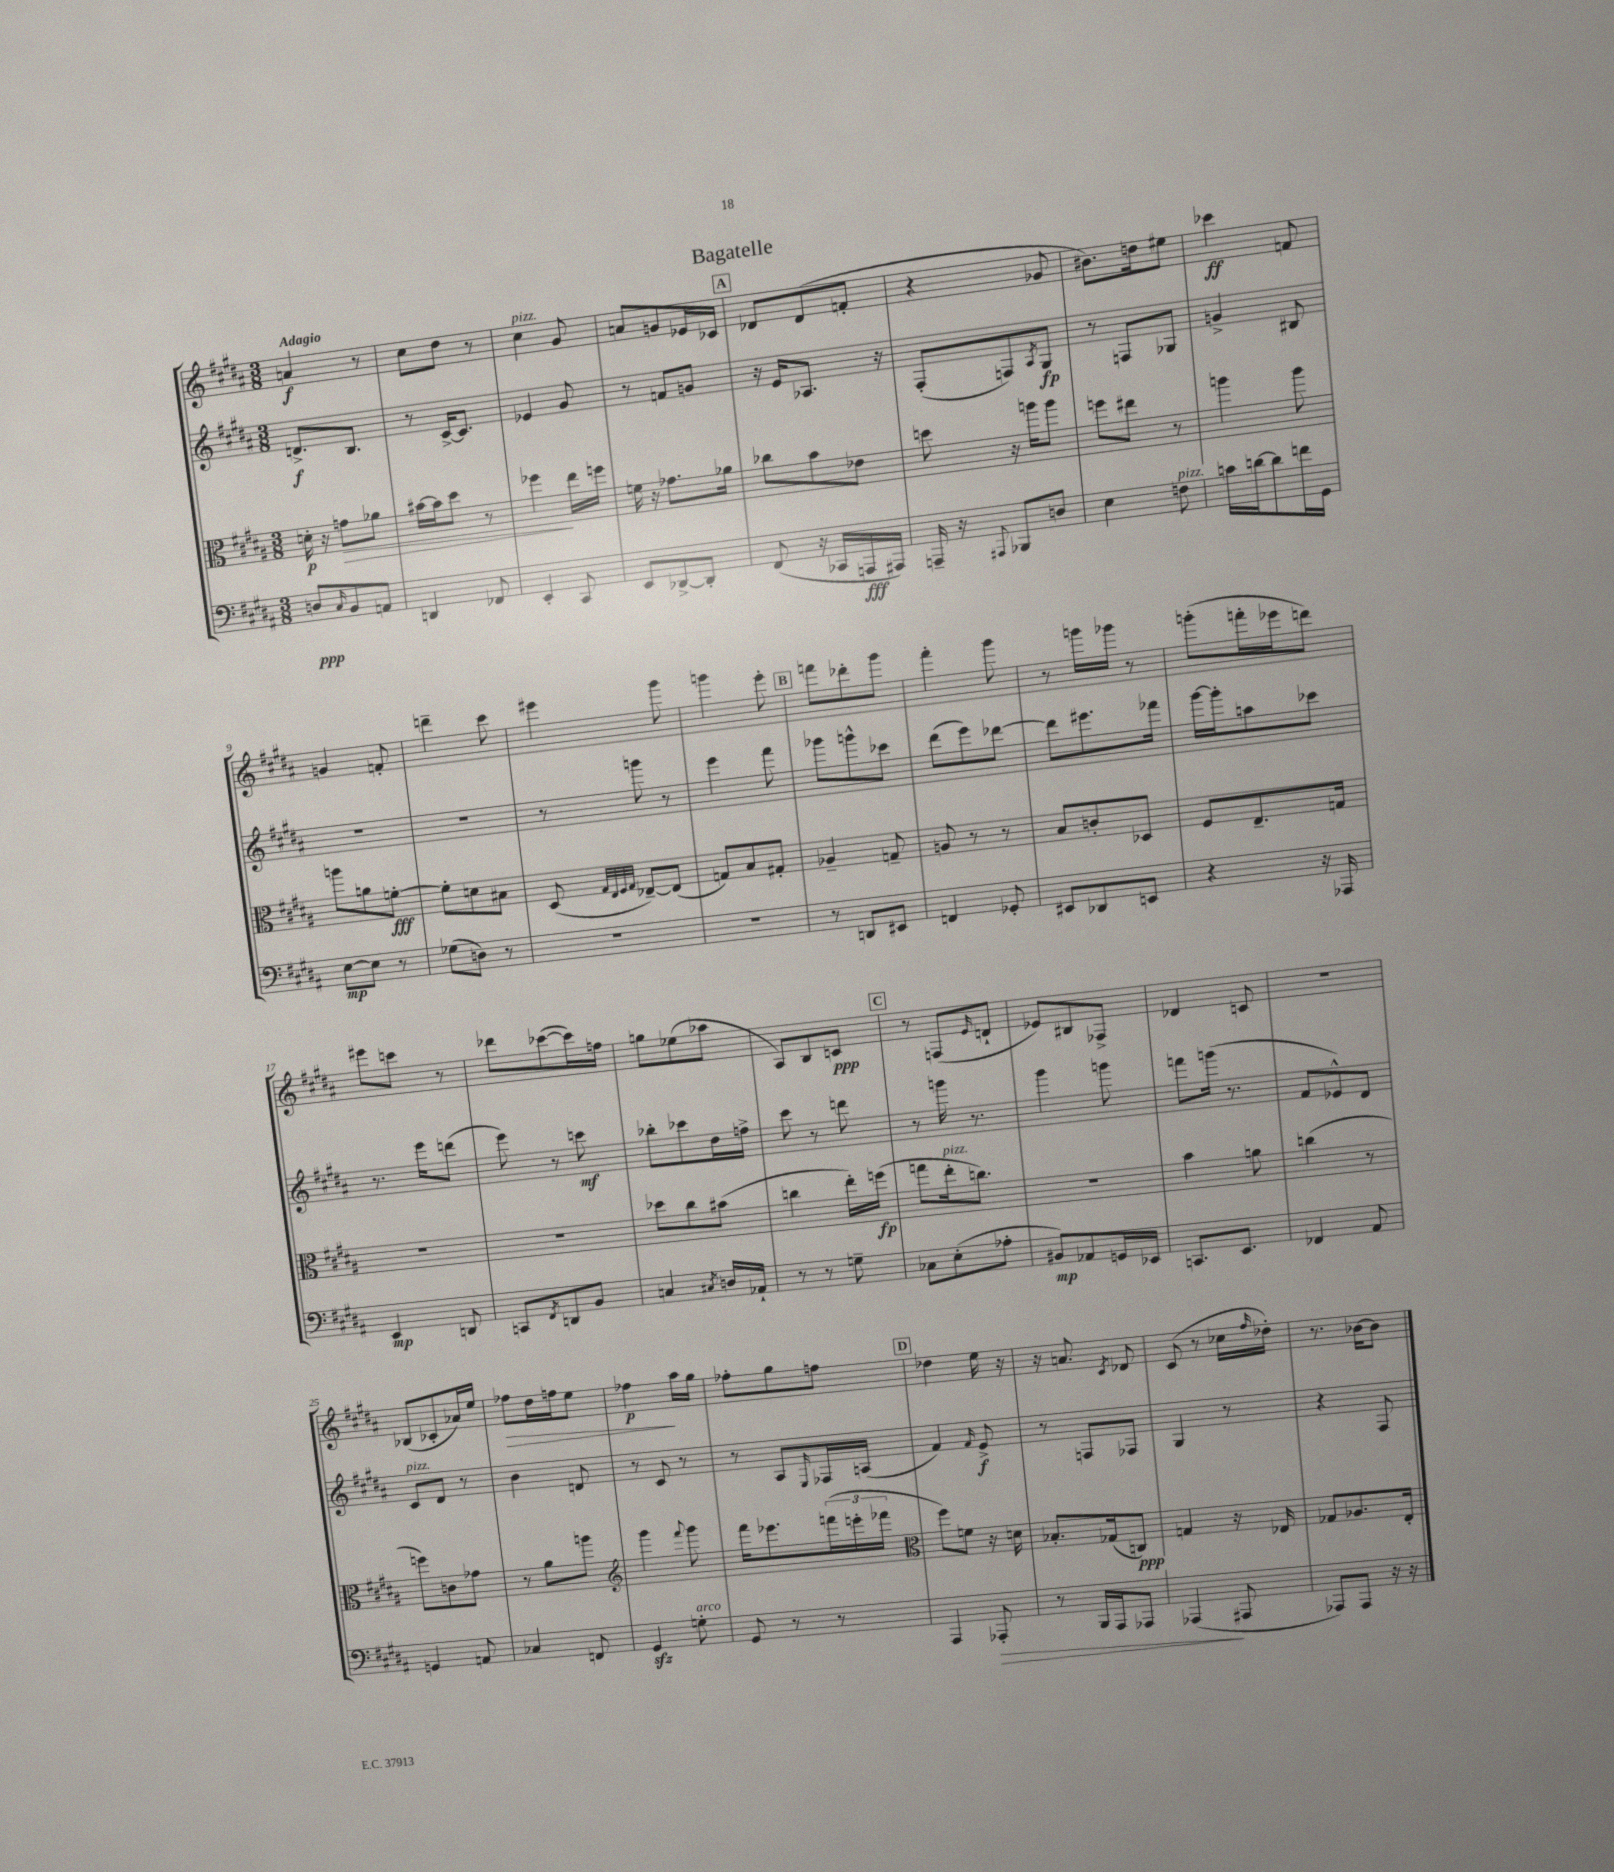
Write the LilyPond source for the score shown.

\header { title = "Bagatelle" }
<<
\new StaffGroup <<
\new Staff = "s0" {
    \clef treble \key b \major \numericTimeSignature \time 3/8 \tempo "Adagio"
    a'4\f r8 |
    cis''8 dis''8 r8 |
    cis''4^\markup { \italic "pizz." } gis'8 |
    a'8 g'8 ees'16 ces'16 |
    \mark \markup { \box "A" } des'8 des'8( f'8-. |
    r4 ges'8 |
    bis'8.) d''16 eis''8 |
    ces'''4\ff f'8 |
    g'4 f'8-. |
    d'''4-- cis'''8 |
    eis'''4 gis'''8 |
    g'''4 e'''8-. |
    \mark \markup { \box "B" } f'''8 des'''8-. gis'''8 |
    fis'''4-. gis'''8 |
    r8 g'''16 ges'''16 r8 |
    g'''8-.( f'''16-. ees'''16 d'''8) |
    eis'''8 c'''8 r8 |
    des'''8 ces'''8~( ces'''16) f''16 |
    g''8 ees''8( aes''8 |
    ais8) b8 c'8\ppp |
    \mark \markup { \box "C" } r8 f8( \grace { e'16 } d'8-! |
    ees'8) bis8 fes8-> |
    des'4 c'8 |
    R4. |
    bes8( ces'8-. aes'16) e''16 |
    fes''8\> dis''16 f''16 e''8 |
    fes''4\p\! ais''16 gis''16 |
    fes''8-. gis''8 f''8 |
    \mark \markup { \box "D" } des''4 e''16 r16 |
    r16 a'8. \acciaccatura { cis'8 } des'8 |
    cis'8( r8 ces''16 \grace { fis''16 } des''16-.) |
    r8. bes'16~ bes'8 \bar "|." |
}
\new Staff = "s1" {
    \clef treble \key b \major \numericTimeSignature \time 3/8
    d'8.->\f b8. |
    r8 cis'16~-> cis'8. |
    ees'4 gis'8 |
    r8 f'8 g'8 |
    \mark \markup { \box "A" } r16 e'16 aes8. r16 |
    fis8-.( f8) \acciaccatura { ais8 } gis8\fp |
    r8 f8 ges8 |
    g'4-> bis8 |
    R4. |
    R4. |
    r8 g'''8 r8 |
    e'''4 fis'''8 |
    \mark \markup { \box "B" } ges'''8 g'''8-^ ces'''8 |
    dis'''8( e'''8) des'''8~ |
    des'''8 eis'''8. fes'''16 |
    gis'''16~ gis'''16-. a''8 ces'''8 |
    r8. e'''16 d'''8( |
    e'''8) r8 c'''8\mf |
    bes''8-. ces'''8 dis''16 f''16-> |
    cis'''8 r8 d'''8 |
    \mark \markup { \box "C" } r8 g'''16 r8. |
    gis'''4 g'''8 |
    f'''8 g'''16( r8. |
    fis'8 ees'8-^) dis'8 |
    cis'8^\markup { \italic "pizz." } dis'8 r8 |
    b'4 d'8 |
    r8 cis'8 r8 |
    r8 ais8 \grace { e16 } fes16 a16( |
    \mark \markup { \box "D" } fis'4) \grace { fis'16 } e'8->\f |
    r8 f8 fes8 |
    gis4 r8 |
    r4 fis8 \bar "|." |
}
\new Staff = "s2" {
    \clef alto \key b \major \numericTimeSignature \time 3/8
    d'16-.\p r16 g'8\> aes'8 |
    bis'16~ bis'16 dis''8 r8 |
    fes''4\! e''16 f''16 |
    f'16 r16 ges'8. aes'16 |
    \mark \markup { \box "A" } ces''8 b'8 ees'8 |
    d''8 r16 a''16 a''8 |
    f''8 eis''8 r8 |
    a''4 a''8 |
    a''8 a'8 f'8~-.\fff |
    f'8-. d'8 bis8 |
    dis8( \grace { gis32 e32 fis32 gis32 } ees8~--) ees8( |
    g8) b8 gis8-. |
    \mark \markup { \box "B" } aes4-- g8-- |
    a8 r8 r8 |
    b8 c'8-. des8 |
    fis8 e8.-- g16 |
    R4. |
    R4. |
    des''8 cis''8 bis'8( |
    c''4 e''16-.) f''16\fp( |
    \mark \markup { \box "C" } g''8 e''16-.^\markup { \italic "pizz." } c''8.) |
    R4. |
    b'4 a'8 |
    c''4( r8 |
    f''8) c'8 ges'8 |
    r8 ais'8 a''8 |
    \clef treble gis'''4 \appoggiatura { fis'''8 } gis'''8 |
    fis'''16 ees'''8. \tuplet 3/2 { f'''16( e'''16-. fes'''16 } |
    \mark \markup { \box "D" } \clef alto fis''8) f'8 r16 d'16 |
    bes8.-. ges16( c8\ppp) |
    g4 r16 ees16 |
    ges8 aes8. e16-. \bar "|." |
}
\new Staff = "s3" {
    \clef bass \key b \major \numericTimeSignature \time 3/8
    d8\ppp \grace { cis16 } b,8 a,8 |
    d,4 fes,8 |
    e,4-. cis,8 |
    e,8 des,8~-> des,8-. |
    \mark \markup { \box "A" } fis,8( r16 ces,16 a,,16\fff ais,,16) |
    a,,16-- r16 \appoggiatura { ais,,8 } bes,,8 d8 |
    e4 f8^\markup { \italic "pizz." } |
    c'16 d'16~ d'8 f'16 gis,16 |
    e8~\mp e8 r8 |
    ges8( d8) r8 |
    R4. |
    R4. |
    \mark \markup { \box "B" } r8 d,8 eis,8 |
    f,4 ges,8-. |
    eis,8 des,8 e,8 |
    r4 r16 aes,,16 |
    e,4\mp d,8 |
    c,8 \acciaccatura { fis,8 } d,8 b,8 |
    c4 \acciaccatura { cis8 } d16 aes,16-! |
    r8 r8 g8-- |
    \mark \markup { \box "C" } ces8 e8-.( aes8-. |
    bis,8\mp) aes,8 g,16 ees,16 |
    c,8. e,8. |
    fes,4 ais,8 |
    g,4 a,8 |
    ces4 f,8 |
    gis,4\sfz g8-.^\markup { \italic "arco" } |
    gis,8 r8 r8 |
    \mark \markup { \box "D" } ais,,4 aes,,8-.\> |
    r8 b,,16 ais,,16 aes,,8 |
    aes,,4\!( ais,,8 |
    aes,,8) aes,,8 r16 r16 \bar "|." |
}
>>
>>
